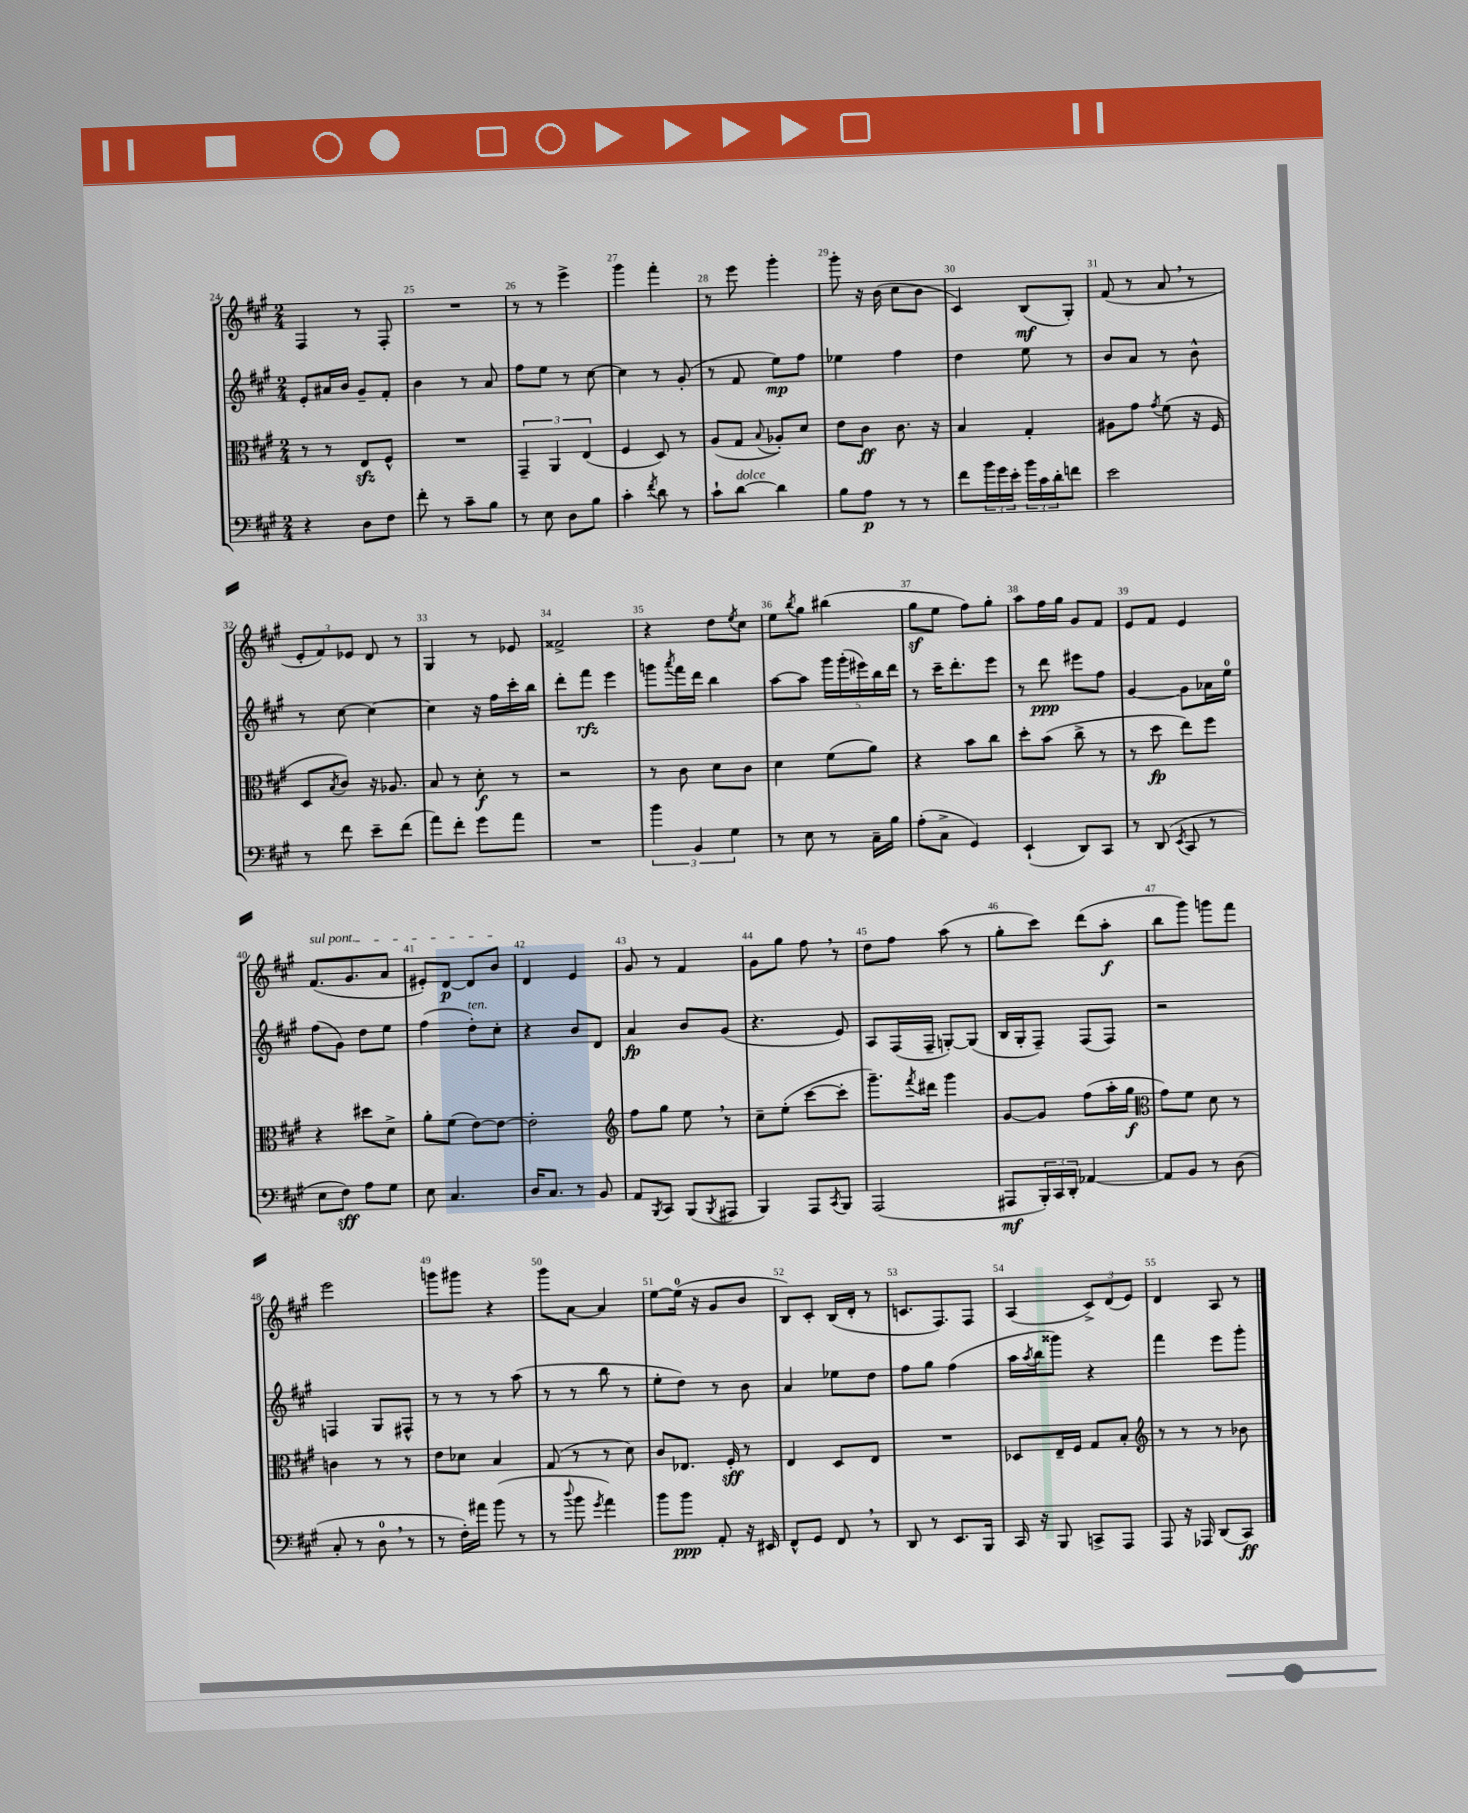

**kern	**kern	**kern	**kern
*staff4	*staff3	*staff2	*staff1
*clefF4	*clefC3	*clefG2	*clefG2
*k[f#c#g#]	*k[f#c#g#]	*k[f#c#g#]	*k[f#c#g#]
*M2/4	*M2/4	*M2/4	*M2/4
4r	8r	8e'/L	4F#/
.	8r	16a#/L	.
.	.	16b/JJ	.
8D\L	8E/L	8g#~/L	8r
8F#\J	8F#^^/J	8f#'/J	8F#'/
=	=	=	=
8f#'\	2r	4b\	2r
8r	.	.	.
8c#~\L	.	8r	.
8B\J	.	8a/	.
=	=	=	=
8r	6GG#~/	8ff#\L	8r
8E\	.	8ee\J	8r
.	6AA/	.	.
8D\L	.	8r	4eee^\
.	(6E/	.	.
8B\J	.	[8cc#\	.
=	=	=	=
4c#'\	4F#/	4cc#\]	4ggg#\
8qf#/	.	.	.
8d\	8D/)	8r	4fff#'\
8r	8r	(8g#'/	.
=	=	=	=
8c#`\L	(8A/L	8r	8r
[8d\J	8G#/J	8f#/	8eee\
.	8qqB/	.	.
4d\]	8A-'/L)	8ee\L)	4ggg#'\
.	8d/J	8ff#\J	.
=	=	=	=
8B\L	8e\L	4ee-\	8ggg#'\
8A\J	8c#\J	.	16r
.	.	.	(16b\
8r	8.c#\	4ff#\	8cc#\L
8r	.	.	8b\J
.	16r	.	.
=	=	=	=
8f#\L	4B/	4dd\	4c#/)
24b\L	.	.	.
24g#\	.	.	.
24e'\JJ	.	.	.
24b\LL	4G#'/	8ee\	(8B/L
24c#\	.	.	.
24d'\J	.	.	.
8f\J	.	8r	8G#'/J)
=	=	=	=
2e\	8A#\L	8b/L	(8f#/
.	8g#\J	8a/J	8r
.	8qg#/	.	.
.	(8f#\	8r	8a/
.	16r	8b^^\	8r
.	16F#/	.	.
=	=	=	=
8r	8D/L	8r	12e'/L
.	.	.	12f#/)
.	8qB/	.	.
8f#\	8c#/J)	[8cc#\	.
.	.	.	12e-/J
8e~\L	16r	4cc#\_	8d/
.	8.A-/	.	.
(8f#\J	.	.	8r
=	=	=	=
8a\L)	8B/	4cc#\]	4G#/
8f#'\J	8r	.	.
8g#\L	8d'\	16r	8r
.	.	16ff#\LL	.
8a\J	8r	16ccc#'\	8e-/
.	.	16bb\JJ	.
=	=	=	=
2r	2r	8ddd'\L	2f##^/
.	.	8fff#\J	.
.	.	4eee\	.
=	=	=	=
6b\	8r	8ggg\L	4r
.	.	8qaaa/	.
.	8c#\	16fff#\L	.
6BB/	.	.	.
.	.	16ddd\JJ	.
.	8d\L	4bb\	8dd\L
6G#\	.	.	.
.	.	.	8qee/
.	8c#\J	.	8cc#\J
=	=	=	=
8r	4d\	[8aa\L	8ee\L
.	.	.	8qbb/
8E\	.	8aa\]J	8gg#\J
8r	(8f#\L	20ggg#\LL	(4bb#\
.	.	(20ggg#'\	.
.	.	20eee#\)	.
16C#~\LL	8a\J)	.	.
.	.	20bb\	.
16B\JJ	.	.	.
.	.	20ddd\JJ	.
=	=	=	=
(8A'\L	4r	8r	8gg#\L
8C#^\J	.	16ccc#~\LK	8ee\J
.	.	8.ddd'\	.
4GG#/)	8b\L	.	8ff#\L)
.	8cc#\J	8eee\J	8gg#'\J
=	=	=	=
(4EE`/	8dd'\L	8r	8aa\L
.	(8b\J	8ddd\	16ff#\L
.	.	.	16gg#\JJ
8DD/L)	8cc#^\	8eee#\L	8g#/L
8CC#/J	8r	8ff#\J	8f#/J
=	=	=	=
8r	8r	[4g#/	8e/L
(8DD/	8dd\	.	8f#/J
8qEE/	.	.	.
8CC#/	8ee\L)	8g#\]L	4e/
8r	8ff#\J	16a-\L	.
.	.	16ee\JJ	.
=	=	=	=
8E\L	4r	(8ff#\L	(8.f#/L
8F#\J)	.	8g#\J)	.
.	.	.	8.g#/
8A\L	8dd#\L	8dd\L	.
8G#\J	8d^\J	8ee\J	8a/J
=	=	=	=
8E\	8a'\L	(4ff#\	8e#'/L)
4.C#/	(8f#\J	.	[8d/J
.	[8e\L)	8dd'\L)	8d/]L
.	8e\_J	8cc#'\J	8b/J
=	=	=	=
16D/LK	2e'\]	4r	4d/
8.C#/J	.	.	.
8r	.	8b/L	4e/
8BB/	.	8d/J	.
=	=	=	=
*	*clefG2	*	*
8AA/L	8ff#\L	4a/	8g#/
8qBBB/	.	.	.
8CC#/J	8gg#\J	.	8r
(8BBB/L	8ee\	8b/L	4f#/
8qBBB/	.	.	.
8AAA#/J	8r	(8g#/J	.
=	=	=	=
4BBB/)	8cc#~\L	4.r	8g#\L
.	(8ee'\J	.	8gg#\J
8AAA/L	[8ccc#\L	.	8ff#\
8qCC#/	.	.	.
8BBB/J	8ccc#'\]J	8e/)	8r
=	=	=	=
(2AAA/	8.ggg#~\L)	8A/L	8dd\L
.	.	(16F#/L	8ff#\J
.	8qfff#/	.	.
.	16ddd#\Jk	16F#~/JJ	.
.	4ggg#\	[8G'/L)	(8aa\
.	.	(8G/]J	8r
=	=	=	=
8AAA#/L	[8g#/L	16B/LL	8gg#'\L
.	.	16G#'/J	.
24BBB'/L)	8g#/]J	8F#~/J)	8ccc#\J)
24CC#/	.	.	.
24DD'/JJ	.	.	.
[4AA-/	(8ff#\L	(8F#/L	(8ddd\L
.	16aa'\L	8F#/J)	8aa'\J
.	16gg#\JJ	.	.
=	=	=	=
*	*clefC3	*	*
8AA-/]L	8g#\L)	2r	8bb\L
8BB/J	8f#\J	.	8ggg#\J)
8r	8d\	.	8ggg\L
(8D\	8r	.	8fff#\J
=	=	=	=
8C#'/	4c\	4F/	2eee\
8r	.	.	.
8D\	8r	8G#/L	.
8r	8r	8F#^^/J	.
=	=	=	=
8r	8e\L	8r	8ggg\L
16F#'\LL)	8d-\J	8r	8ggg#\J
16a#\JJ	.	.	.
(8b\	4B/	8r	4r
8r	.	(8aa\	.
=	=	=	=
8r	(8G#/	8r	8ggg#\L
8qqdd/	.	.	.
8b\	8r	8r	[8a\J
8qg#/	.	.	.
4a\)	8r	8bb\	4a/]
.	8d\)	8r	.
=	=	=	=
8b\L	8c#/L	8ee'\L	[8ee\L
8b\J	8.E-/J	8dd\J)	(16ee\]Jk
.	.	.	16r
8AA'/	.	8r	8g#/L
.	16F#'/	.	.
16r	8r	8b\	8b/J
16EE#/	.	.	.
=	=	=	=
8FF#^^/L	4E/	4a/	8B/L)
8GG#/J	.	.	8c#'/J
8FF#/	8D/L	8ee-\L	(16B/LL
.	.	.	16d'/JJ
8r	8E/J	8dd\J	8r
=	=	=	=
8DD/	2r	8ff#\L	8.c/L
8r	.	8gg#\J	.
.	.	.	8.F#/)
8.EE/L	.	(4ff#\	.
.	.	.	8F#/J
16BBB/Jk	.	.	.
=	=	=	=
16CC#/	8D-/L	16aa\LL	(4A/
.	.	8qaa/	.
16r	.	16bb\J	.
8BBB/	16E~/L	8ggg##\J)	.
.	16F#/JJ	.	.
8CC^/L	8G#/L	4r	12c#^/L)
.	.	.	(12d/
8AAA/J	8B'/J	.	.
.	.	.	12e/J)
=	=	=	=
*	*clefG2	*	*
8AAA/	8r	4fff#\	4d/
16r	8r	.	.
16AAA-/	.	.	.
(8DD/L	8r	8eee\L	8A/
8CC#/J)	8b-\	8ggg#'\J	8r
==	==	==	==
*-	*-	*-	*-
